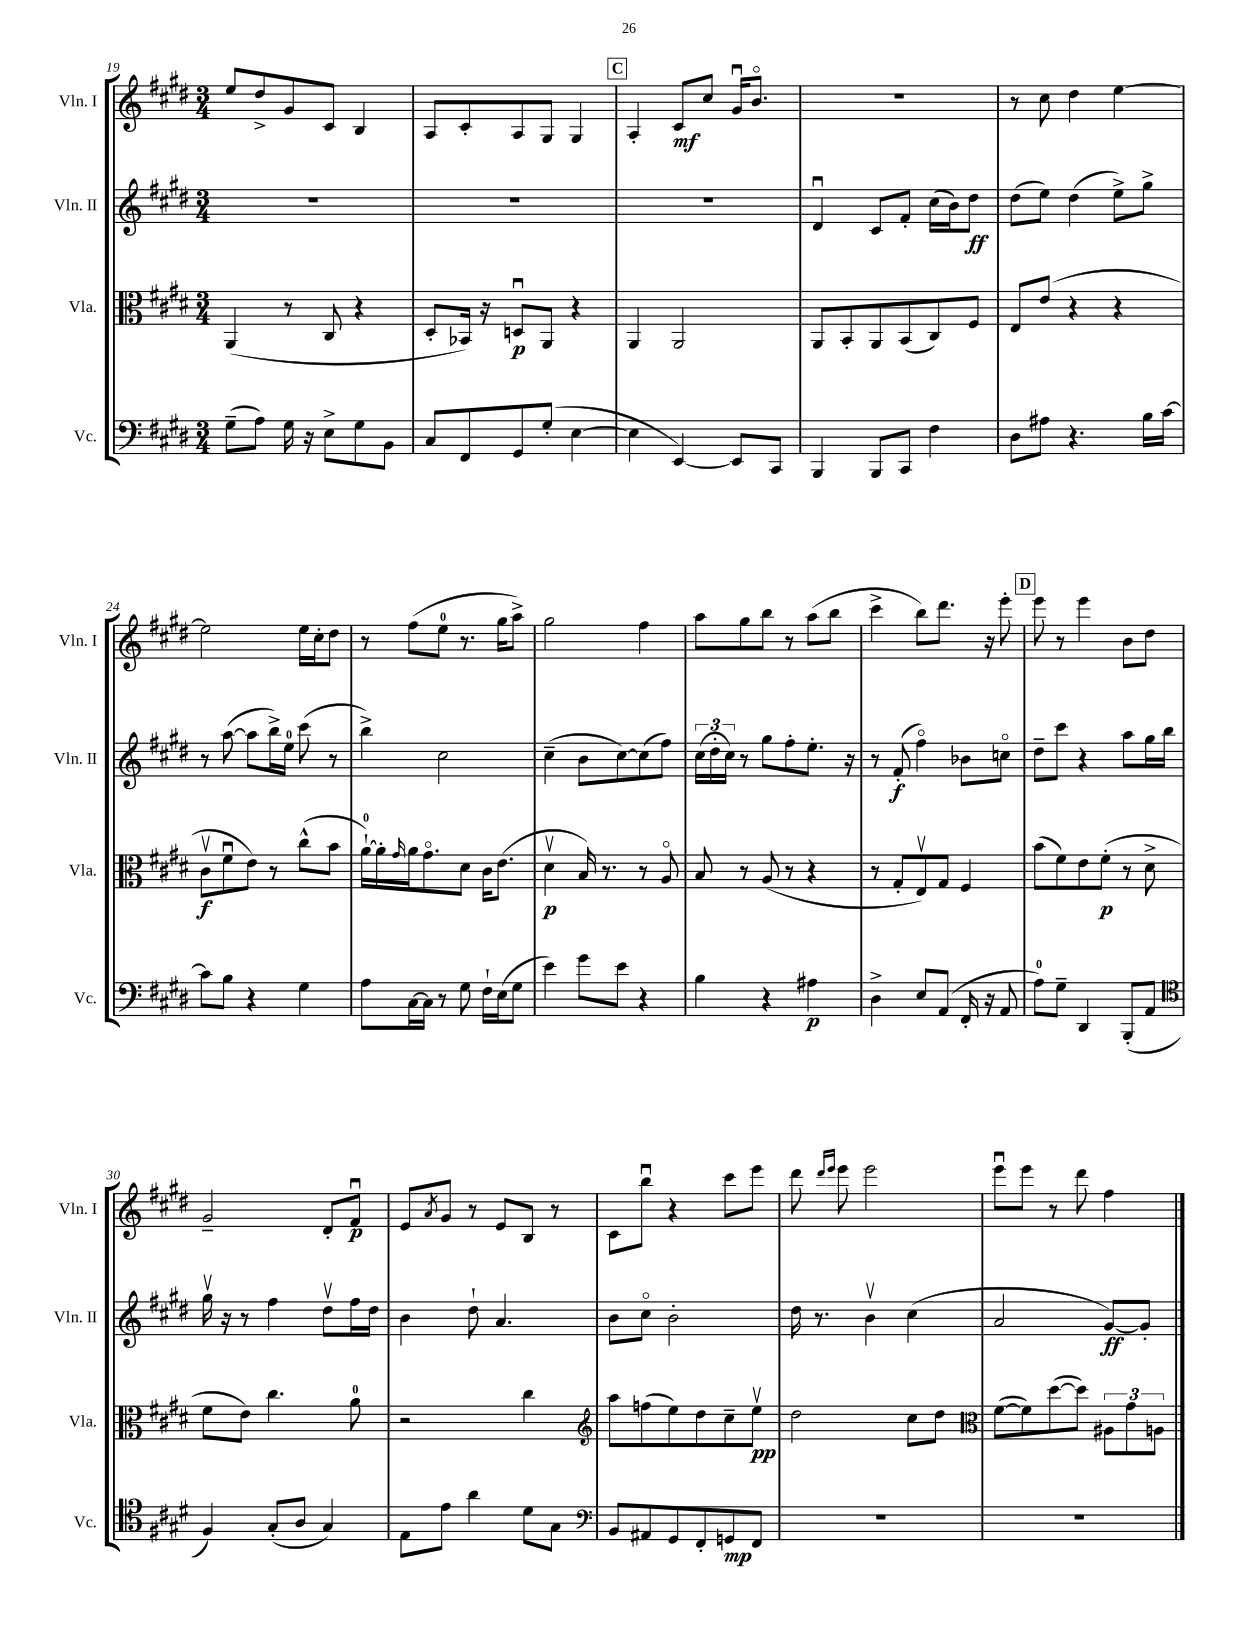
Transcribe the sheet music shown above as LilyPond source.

<<
\new StaffGroup <<
\new Staff = "s0" \with { instrumentName = "Vln. I" shortInstrumentName = "Vln. I" } {
    \clef treble \key e \major \numericTimeSignature \time 3/4
    e''8 dis''8-> gis'8 cis'8 b4 |
    a8 cis'8-. a8 gis8 gis4 |
    \mark \markup { \box "C" } a4-. cis'8\mf cis''8 gis'16\downbow b'8.\flageolet |
    R2. |
    r8 cis''8 dis''4 e''4~ |
    e''2 e''16 cis''16-. dis''8 |
    r8 fis''8( e''8-0 r8. gis''16 a''8->) |
    gis''2 fis''4 |
    a''8 gis''8 b''8 r8 a''8( b''8 |
    cis'''4-> b''8) dis'''8. r16 e'''8-. |
    \mark \markup { \box "D" } e'''8 r8 e'''4 b'8 dis''8 |
    gis'2-- dis'8-. fis'8\downbow\p |
    e'8 \acciaccatura { a'8 } gis'8 r8 e'8 b8 r8 |
    cis'8 b''8\downbow r4 cis'''8 e'''8 |
    dis'''8 \grace { dis'''16 e'''16 } e'''8 e'''2 |
    e'''8\downbow e'''8 r8 dis'''8 fis''4 \bar "|." |
}
\new Staff = "s1" \with { instrumentName = "Vln. II" shortInstrumentName = "Vln. II" } {
    \clef treble \key e \major \numericTimeSignature \time 3/4
    R2. |
    R2. |
    \mark \markup { \box "C" } R2. |
    dis'4\downbow cis'8 fis'8-. cis''16( b'16) dis''8\ff |
    dis''8( e''8) dis''4( e''8->) gis''8-> |
    r8 a''8~( a''8 b''16->) e''16-0 cis'''8( r8 |
    b''4->) cis''2 |
    cis''4--( b'8 cis''8~) cis''8( fis''8) |
    \tuplet 3/2 { cis''16( dis''16-. cis''16) } r8 gis''8 fis''8-. e''8.-. r16 |
    r8 fis'8-.\f( fis''4\flageolet) bes'8 c''8\flageolet |
    \mark \markup { \box "D" } dis''8-- cis'''8 r4 a''8 gis''16 b''16 |
    gis''16\upbow r16 r8 fis''4 dis''8\upbow fis''16 dis''16 |
    b'4 dis''8-! a'4. |
    b'8 cis''8\flageolet b'2-. |
    dis''16 r8. b'4\upbow cis''4( |
    a'2 gis'8~\ff) gis'8-. \bar "|." |
}
\new Staff = "s2" \with { instrumentName = "Vla." shortInstrumentName = "Vla." } {
    \clef alto \key e \major \numericTimeSignature \time 3/4
    a,4( r8 cis8 r4 |
    dis8-. bes,16) r16 d8\downbow\p a,8 r4 |
    \mark \markup { \box "C" } a,4 a,2 |
    a,8 b,8-. a,8 b,8( cis8) fis8 |
    e8 e'8( r4 r4 |
    cis'8\upbow\f fis'8\downbow e'8) r8 cis''8-^( b'8 |
    a'16-0~-!) a'16-. \grace { gis'16 } a'16 gis'8.\flageolet dis'8 cis'16 e'8.( |
    dis'4\upbow\p b16) r8. r8 a8\flageolet |
    b8 r8 a8( r8 r4 |
    r8 gis8-. e8\upbow) gis8 fis4 |
    \mark \markup { \box "D" } b'8( fis'8) e'8 fis'8-.\p( r8 dis'8-> |
    fis'8 e'8) cis''4. a'8-0 |
    r2 cis''4 |
    \clef treble a''8 f''8( e''8) dis''8 cis''8-- e''8\upbow\pp |
    dis''2 cis''8 dis''8 |
    \clef alto fis'8~( fis'8) dis''8~( dis''8) \tuplet 3/2 { ais8 gis'8 a8 } \bar "|." |
}
\new Staff = "s3" \with { instrumentName = "Vc." shortInstrumentName = "Vc." } {
    \clef bass \key e \major \numericTimeSignature \time 3/4
    gis8--( a8) gis16 r16 e8-> gis8 b,8 |
    cis8 fis,8 gis,8 gis8-.( e4~ |
    \mark \markup { \box "C" } e4 e,4~) e,8 cis,8 |
    b,,4 b,,8 cis,8 fis4 |
    dis8 ais8 r4. b16 cis'16~ |
    cis'8 b8 r4 gis4 |
    a8 cis16~ cis16 r8 gis8 fis16-! e16( gis8 |
    e'4) gis'8 e'8 r4 |
    b4 r4 ais4\p |
    dis4-> e8 a,8( fis,16-. r16 a,8 |
    \mark \markup { \box "D" } a8-0) gis8-- dis,4 b,,8-.( a,8 |
    \clef tenor fis4) gis8-.( a8 gis4) |
    e8 e'8 a'4 dis'8 gis8 |
    \clef bass b,8 ais,8 gis,8 fis,8-. g,8\mp fis,8 |
    R2. |
    R2. \bar "|." |
}
>>
>>
\layout { \context { \Score currentBarNumber = #19 } }
